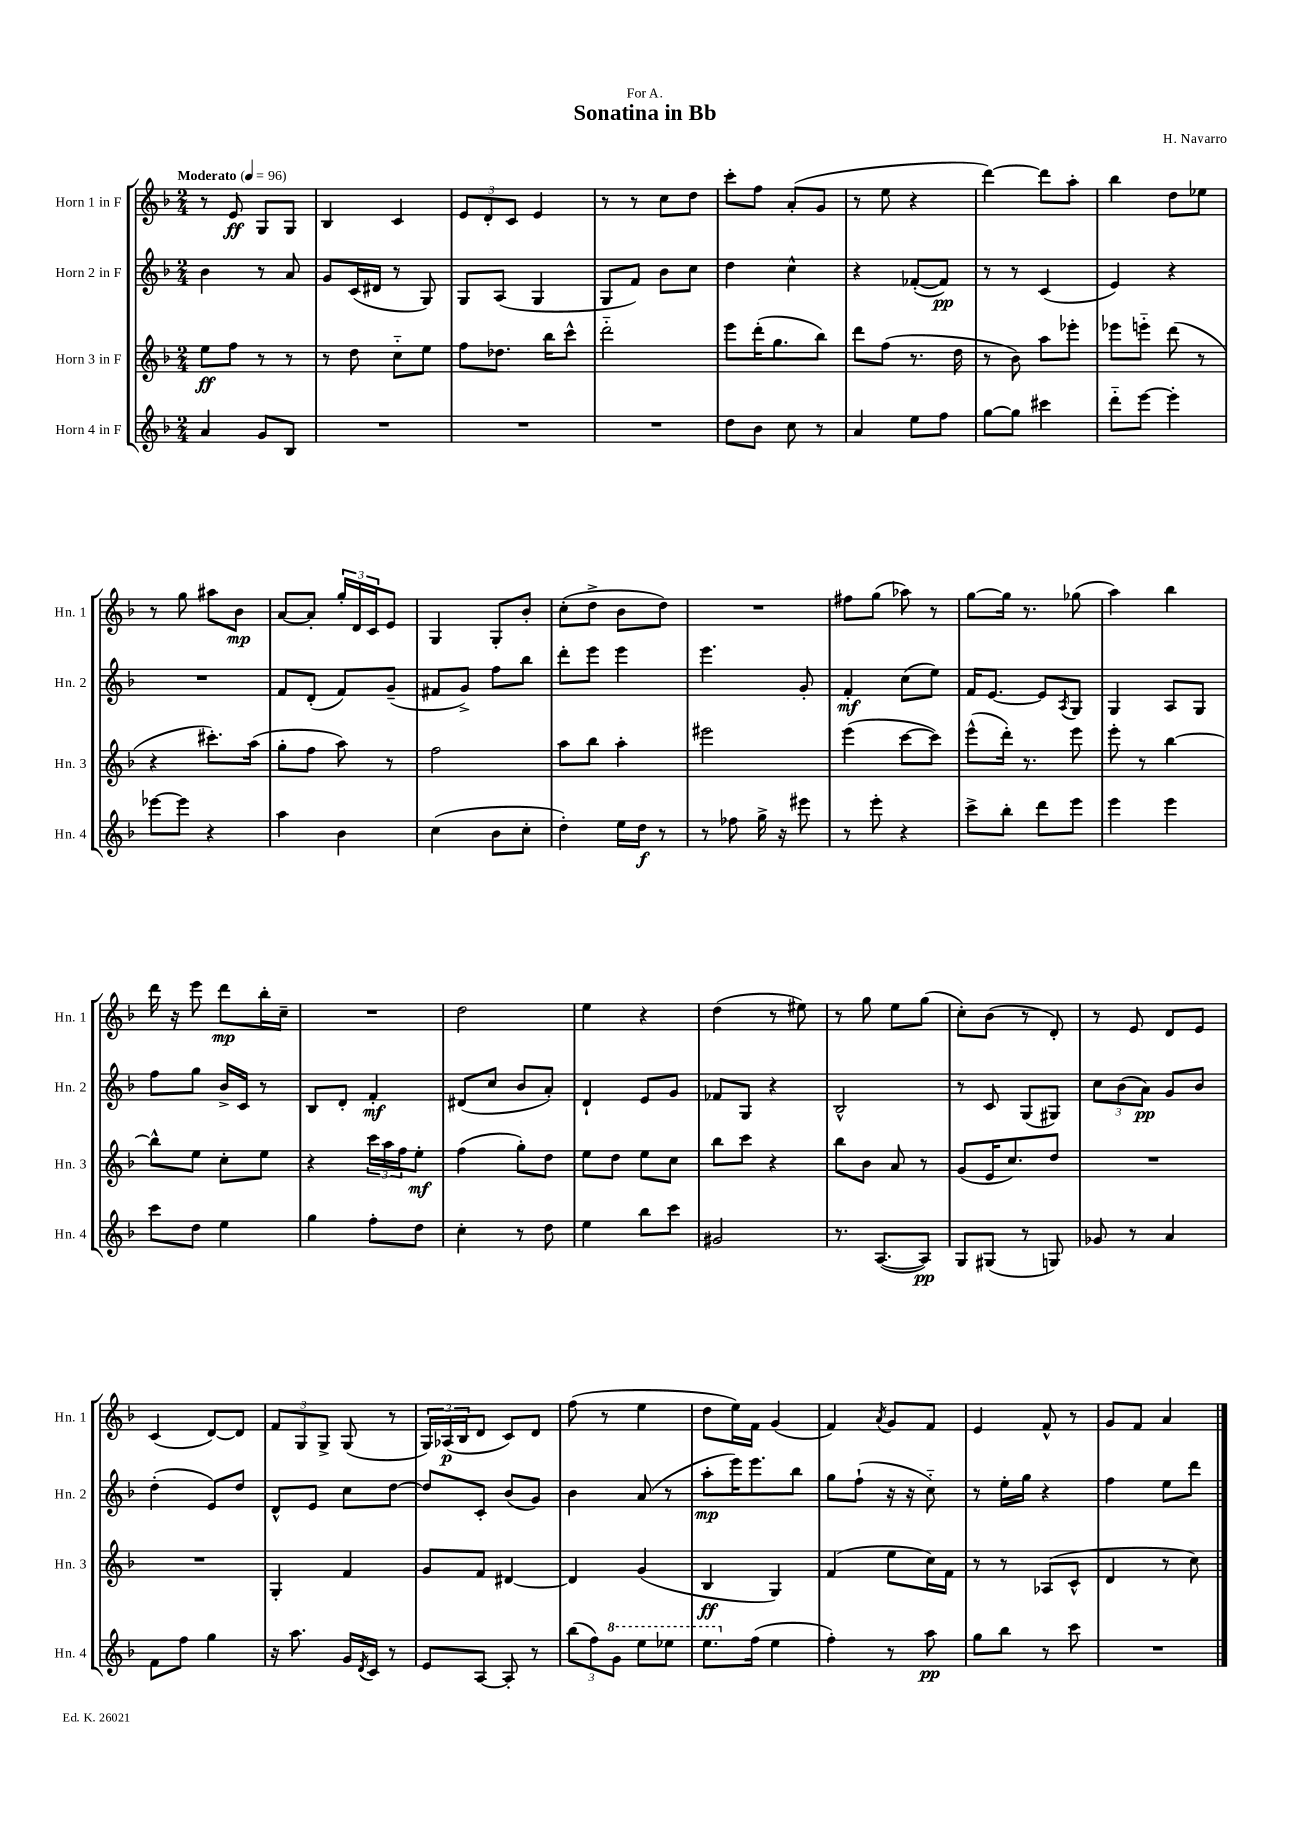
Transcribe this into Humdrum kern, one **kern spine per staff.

**kern	**dynam	**kern	**dynam	**kern	**dynam	**kern	**dynam
*part4	*part4	*part3	*part3	*part2	*part2	*part1	*part1
*staff4	*staff4	*staff3	*staff3	*staff2	*staff2	*staff1	*staff1
*I"Horn 4 in F	*	*I"Horn 3 in F	*	*I"Horn 2 in F	*	*I"Horn 1 in F	*
*I'Hn. 4	*	*I'Hn. 3	*	*I'Hn. 2	*	*I'Hn. 1	*
*clefG2	*	*clefG2	*	*clefG2	*	*clefG2	*
*k[b-]	*	*k[b-]	*	*k[b-]	*	*k[b-]	*
*M2/4	*	*M2/4	*	*M2/4	*	*M2/4	*
*MM96	*	*MM96	*	*MM96	*	*MM96	*
=1	=1	=1	=1	=1	=1	=1	=1
!	!	!	!	!	!	!LO:TX:a:B:t=Moderato	!
4a/	.	8ee\L	ff	4b-\	.	8r	.
.	.	8ff\J	.	.	.	8e/	ff
8g/L	.	8r	.	8r	.	8G/L	.
8B-/J	.	8r	.	8a/	.	8G/J	.
=2	=2	=2	=2	=2	=2	=2	=2
2r	.	8r	.	8g/L	.	4B-/	.
.	.	8dd\	.	(16c/L	.	.	.
.	.	.	.	16d#X/JJ	.	.	.
.	.	8cc\L	.	8r	.	4c/	.
.	.	8ee\J	.	8G/)	.	.	.
=3	=3	=3	=3	=3	=3	=3	=3
2r	.	8ff\L	.	8G/L	.	12e/L	.
.	.	.	.	.	.	12d'/	.
.	.	8.dd-X\J	.	(8A/J	.	.	.
.	.	.	.	.	.	12c/J	.
.	.	.	.	4G/	.	4e/	.
.	.	16bb-\KL	.	.	.	.	.
.	.	8ccc^^\J	.	.	.	.	.
=4	=4	=4	=4	=4	=4	=4	=4
2r	.	2ddd\	.	8G/L	.	8r	.
.	.	.	.	8f/J)	.	8r	.
.	.	.	.	8b-\L	.	8cc\L	.
.	.	.	.	8cc\J	.	8dd\J	.
=5	=5	=5	=5	=5	=5	=5	=5
8dd\L	.	8eee\L	.	4dd\	.	8ccc'\L	.
8b-\J	.	(16ddd'\K	.	.	.	8ff\J	.
.	.	8.gg\	.	.	.	.	.
8cc\	.	.	.	4cc^^\	.	(8a'/L	.
8r	.	8bb-\J)	.	.	.	8g/J	.
=6	=6	=6	=6	=6	=6	=6	=6
4a/	.	8ddd\L	.	4r	.	8r	.
.	.	(8ff\J	.	.	.	8ee\	.
8ee\L	.	8.r	.	([8f-X'/L	.	4r	.
8ff\J	.	.	.	8f-/J])	pp	.	.
.	.	16dd\	.	.	.	.	.
=7	=7	=7	=7	=7	=7	=7	=7
[8gg\L	.	8r	.	8r	.	[4ddd\)	.
8gg\J]	.	8b-\)	.	8r	.	.	.
4ccc#X\	.	8aa\L	.	(4c/	.	8ddd\L]	.
.	.	8eee-X'\J	.	.	.	8aa'\J	.
=8	=8	=8	=8	=8	=8	=8	=8
8ddd\L	.	8eee-X\L	.	4e/)	.	4bb-\	.
[8eee\J	.	8eeen\J	.	.	.	.	.
4eee'\]	.	(8ddd\	.	4r	.	8dd\L	.
.	.	8r	.	.	.	8ee-X\J	.
!!LO:LB:g=z
=9	=9	=9	=9	=9	=9	=9	=9
[8eee-X\L	.	4r	.	2r	.	8r	.
8eee-\J]	.	.	.	.	.	8gg\	.
4r	.	8.ccc#X'\L)	.	.	.	8aa#X\L	.
.	.	.	.	.	.	8b-\J	mp
.	.	(16aa\Jk	.	.	.	.	.
=10	=10	=10	=10	=10	=10	=10	=10
4aa\	.	8gg'\L	.	8f/L	.	[8a/L	.
.	.	8ff\J	.	(8d'/J	.	8a'/J]	.
4b-\	.	8aa\)	.	8f/L)	.	24gg'/LL	.
.	.	.	.	.	.	24d/	.
.	.	.	.	.	.	24c/J	.
.	.	8r	.	(8g~/J	.	8e/J	.
=11	=11	=11	=11	=11	=11	=11	=11
(4cc\	.	2ff\	.	8f#X/L	.	4G/	.
.	.	.	.	8g^/J)	.	.	.
8b-\L	.	.	.	8ff\L	.	8G'/L	.
8cc'\J	.	.	.	8bb-\J	.	8b-'/J	.
=12	=12	=12	=12	=12	=12	=12	=12
4dd'\)	.	8aa\L	.	8ddd'\L	.	(8cc'\L	.
.	.	8bb-\J	.	8eee\J	.	8dd^\J	.
16ee\LL	.	4aa'\	.	4eee\	.	8b-\L	.
16dd\JJ	f	.	.	.	.	.	.
8r	.	.	.	.	.	8dd\J)	.
=13	=13	=13	=13	=13	=13	=13	=13
8r	.	2eee#X\	.	4.eee\	.	2r	.
8ff-X\	.	.	.	.	.	.	.
16gg^\	.	.	.	.	.	.	.
16r	.	.	.	.	.	.	.
8eee#X\	.	.	.	8g'/	.	.	.
=14	=14	=14	=14	=14	=14	=14	=14
8r	.	(4eee\	.	4f'/	mf	8ff#X\L	.
8eee'\	.	.	.	.	.	(8gg\J	.
4r	.	[8ccc\L	.	(8cc\L	.	8aa-X\)	.
.	.	8ccc\J])	.	8ee\J)	.	8r	.
=15	=15	=15	=15	=15	=15	=15	=15
8ccc^\L	.	(8eee^^\L	.	16f/KL	.	[8gg\L	.
.	.	.	.	[8.e/J	.	.	.
8bb-'\J	.	16ddd'\Jk)	.	.	.	16gg\Jk]	.
.	.	8.r	.	.	.	8.r	.
8ddd\L	.	.	.	8e/L]	.	.	.
.	.	.	.	8qA/	.	.	.
8eee\J	.	8eee\	.	8G/J	.	(8gg-X\	.
=16	=16	=16	=16	=16	=16	=16	=16
4eee\	.	8eee'\	.	4G/	.	4aa\)	.
.	.	8r	.	.	.	.	.
4eee\	.	[4bb-\	.	8A/L	.	4bb-\	.
.	.	.	.	8G/J	.	.	.
!!LO:LB:g=z
=17	=17	=17	=17	=17	=17	=17	=17
8ccc\L	.	8bb-^^\L]	.	8ff\L	.	16ddd\	.
.	.	.	.	.	.	16r	.
8dd\J	.	8ee\J	.	8gg\J	.	8eee\	.
4ee\	.	8cc'\L	.	16b-^/LL	.	8ddd\L	mp
.	.	.	.	16c/JJ	.	.	.
.	.	8ee\J	.	8r	.	16bb-'\L	.
.	.	.	.	.	.	16cc~\JJ	.
=18	=18	=18	=18	=18	=18	=18	=18
4gg\	.	4r	.	8B-/L	.	2r	.
.	.	.	.	8d'/J	.	.	.
8ff'\L	.	24ccc\LL	.	4f'/	mf	.	.
.	.	24aa\	.	.	.	.	.
.	.	24ff\J	.	.	.	.	.
8dd\J	.	8ee'\J	mf	.	.	.	.
=19	=19	=19	=19	=19	=19	=19	=19
4cc'\	.	(4ff\	.	(8d#X/L	.	2dd\	.
.	.	.	.	8cc/J	.	.	.
8r	.	8gg'\L)	.	8b-/L	.	.	.
8dd\	.	8dd\J	.	8a'/J)	.	.	.
=20	=20	=20	=20	=20	=20	=20	=20
4ee\	.	8ee\L	.	4d`/	.	4ee\	.
.	.	8dd\J	.	.	.	.	.
8bb-\L	.	8ee\L	.	8e/L	.	4r	.
8ccc\J	.	8cc\J	.	8g/J	.	.	.
=21	=21	=21	=21	=21	=21	=21	=21
2g#X/	.	8bb-\L	.	8f-X/L	.	(4dd\	.
.	.	8ccc\J	.	8G/J	.	.	.
.	.	4r	.	4r	.	8r	.
.	.	.	.	.	.	8ee#X\)	.
=22	=22	=22	=22	=22	=22	=22	=22
8.r	.	8bb-\L	.	2B-^^/	.	8r	.
.	.	8b-\J	.	.	.	8gg\	.
([8.A/L	.	.	.	.	.	.	.
.	.	8a/	.	.	.	8ee\L	.
8A/J])	pp	8r	.	.	.	(8gg\J	.
=23	=23	=23	=23	=23	=23	=23	=23
8G/L	.	(8g/L	.	8r	.	8cc'\L)	.
(8G#X/J	.	16e/K	.	8c/	.	(8b-\J	.
.	.	8.cc/)	.	.	.	.	.
8r	.	.	.	(8G/L	.	8r	.
8Gn/)	.	8dd/J	.	8G#X/J)	.	8d'/)	.
=24	=24	=24	=24	=24	=24	=24	=24
8g-X/	.	2r	.	12cc\L	.	8r	.
.	.	.	.	(12b-\	.	.	.
8r	.	.	.	.	.	8e/	.
.	.	.	.	12a\J)	pp	.	.
4a/	.	.	.	8g/L	.	8d/L	.
.	.	.	.	8b-/J	.	8e/J	.
!!LO:LB:g=z
=25	=25	=25	=25	=25	=25	=25	=25
8f\L	.	2r	.	(4dd'\	.	(4c/	.
8ff\J	.	.	.	.	.	.	.
4gg\	.	.	.	8e/L)	.	[8d/L)	.
.	.	.	.	8dd/J	.	8d/J]	.
=26	=26	=26	=26	=26	=26	=26	=26
16r	.	4G'/	.	8d^^/L	.	12f/L	.
8.aa\	.	.	.	.	.	.	.
.	.	.	.	.	.	12G/	.
.	.	.	.	8e/J	.	.	.
.	.	.	.	.	.	12G^/J	.
16g/LL	.	4f/	.	8cc\L	.	(8G/	.
8qd/	.	.	.	.	.	.	.
16c/JJ	.	.	.	.	.	.	.
8r	.	.	.	[8dd\J	.	8r	.
=27	=27	=27	=27	=27	=27	=27	=27
8e/L	.	8g/L	.	8dd/L]	.	24G/LL)	.
.	.	.	.	.	.	(24A-X/	p
.	.	.	.	.	.	24B-/J	.
[8A/J	.	8f/J	.	8c'/J	.	8d/J	.
8A'/]	.	[4d#X/	.	(8b-/L	.	8c/L)	.
8r	.	.	.	8g/J)	.	8d/J	.
=28	=28	=28	=28	=28	=28	=28	=28
(12bb-\L	.	4d#/]	.	4b-\	.	(8ff\	.
12ff\)	.	.	.	.	.	.	.
.	.	.	.	.	.	8r	.
*8va	*	*	*	*	*	*	*
12gg\J	.	.	.	.	.	.	.
8eee\L	.	(4g/	.	(8a/	.	4ee\	.
8eee-X\J	.	.	.	8r	.	.	.
=29	=29	=29	=29	=29	=29	=29	=29
8.eee\L	.	4B-/	ff	8aa'\L	mp	8dd\L	.
.	.	.	.	16eee\K)	.	16ee\L)	.
*X8va	*	*	*	*	*	*	*
(16ff\Jk	.	.	.	8.eee\	.	16f\JJ	.
4ee\	.	4G/)	.	.	.	(4g/	.
.	.	.	.	8bb-\J	.	.	.
=30	=30	=30	=30	=30	=30	=30	=30
4ff'\)	.	(4f/	.	8gg\L	.	4f/)	.
.	.	.	.	(8ff`\J	.	.	.
.	.	.	.	.	.	8qa/	.
8r	.	8ee\L	.	16r	.	8g/L	.
.	.	.	.	16r	.	.	.
8aa\	pp	16cc\L)	.	8cc\)	.	8f/J	.
.	.	16f\JJ	.	.	.	.	.
=31	=31	=31	=31	=31	=31	=31	=31
8gg\L	.	8r	.	8r	.	4e/	.
8bb-\J	.	8r	.	16ee'\LL	.	.	.
.	.	.	.	16gg\JJ	.	.	.
8r	.	(8A-X/L	.	4r	.	8f^^/	.
8ccc\	.	8c^^/J	.	.	.	8r	.
=32	=32	=32	=32	=32	=32	=32	=32
2r	.	4d/	.	4ff\	.	8g/L	.
.	.	.	.	.	.	8f/J	.
.	.	8r	.	8ee\L	.	4a/	.
.	.	8cc\)	.	8ddd\J	.	.	.
==	==	==	==	==	==	==	==
*-	*-	*-	*-	*-	*-	*-	*-
